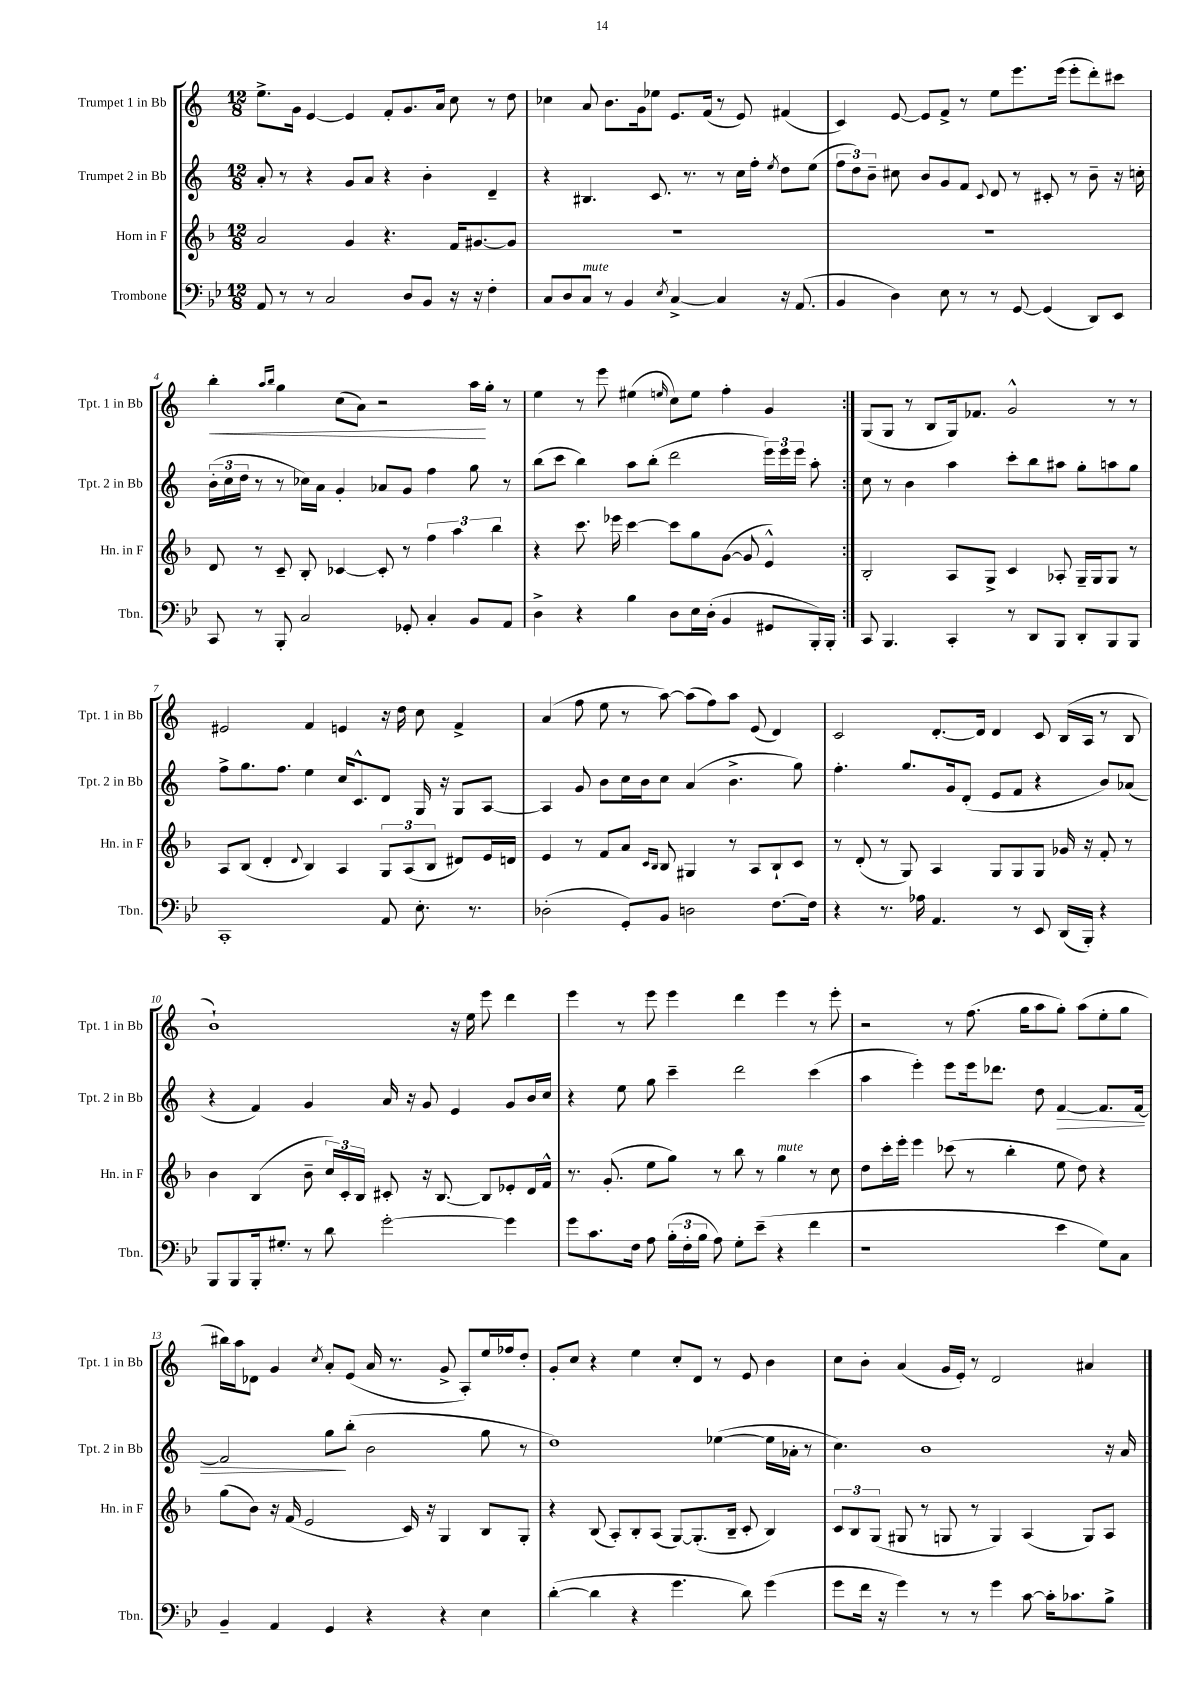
<<
\new StaffGroup <<
\new Staff = "s0" \with { instrumentName = "Trumpet 1 in Bb" shortInstrumentName = "Tpt. 1 in Bb" } {
    \clef treble \key c \major \numericTimeSignature \time 12/8
    \autoBeamOff \repeat volta 2 { e''8.[-> g'16] e'4~ e'4 f'8[-. g'8. a'16] c''8 r8 d''8 |
    ces''4 a'8 b'8.[ g'16 ees''8] e'8.[ f'16]( r8 e'8) fis'4( |
    c'4) e'8~ e'8[ f'8]-> r8 e''8[ e'''8. e'''16]( e'''8[-. d'''8-.) cis'''8] |
    b''4-.\< \grace { a''16[ b''16] } g''4 c''8[( a'8]) r2 a''16[\! g''16]-. r8 |
    e''4 r8 e'''8 eis''4( \grace { e''16 } c''8[) e''8] f''4-. g'4 | }
    g8[( g8] r8 b8[ g16) fes'8.] g'2-^ r8 r8 |
    eis'2 f'4 e'4 r16 d''16 c''8 f'4-> |
    a'4( f''8 e''8 r8 a''8~) a''8[( f''8) a''8] e'8( d'4) |
    c'2 d'8.[~-. d'16] d'4 c'8 b16[( a16] r8 b8 |
    b'1-!) r16 e''16 e'''8 d'''4 |
    e'''4 r8 e'''8 e'''4 d'''4 e'''4 r8 e'''8-. |
    r2 r8 f''8.( g''16[ a''8 g''8]-.) a''8[( e''8-. g''8] |
    bis''16[) a''16 des'8] g'4 \acciaccatura { c''8 } a'8[-. e'8]( a'16 r8. g'8-> a8[-.) e''16 fes''16 d''8]-. |
    g'8[-. c''8] r4 e''4 c''8[-. d'8] r8 e'8 b'4 |
    c''8[ b'8]-. a'4( g'16[ e'16]-.) r8 d'2 ais'4 \bar "|." |
}
\new Staff = "s1" \with { instrumentName = "Trumpet 2 in Bb" shortInstrumentName = "Tpt. 2 in Bb" } {
    \clef treble \key c \major \numericTimeSignature \time 12/8
    \autoBeamOff \repeat volta 2 { a'8-. r8 r4 g'8[ a'8] r4 b'4-. d'4-- |
    r4 bis4. c'8. r8. r8 c''16[ f''16]-. \acciaccatura { e''8 } d''8[ e''8]( |
    \tuplet 3/2 { f''8[ d''8) b'8]-- } cis''8 b'8[ g'8 f'8] \appoggiatura { c'8 } d'8 r8 cis'8-. r8 b'8-- r16 c''16-. |
    \tuplet 3/2 { b'16[-.( c''16 d''16] } r8 r8 ces''16[) a'16] g'4-. aes'8[ g'8] f''4 g''8 r8 |
    b''8[( c'''8] b''4) a''8[ b''8]-.( d'''2 \tuplet 3/2 { e'''16[) e'''16 e'''16] } a''8-. | }
    c''8 r8 b'4 a''4 c'''8[-. b''8 ais''8] g''8[-. a''8 g''8] |
    f''8[-> g''8. f''8.] e''4 c''16[ c'8.-^ d'8] g16 r16 g8[ a8]~ |
    a4 g'8 b'8[ c''16 b'16 c''8] a'4( b'4.-> g''8) |
    f''4.-. g''8.[ g'16 d'8]-.( e'8[ f'8] r4 b'8[) aes'8]( |
    r4 f'4) g'4 a'16 r16 g'8 e'4 g'8[ b'16 c''16] |
    r4 e''8 g''8 c'''4-- d'''2 c'''4( |
    a''4 e'''4-.) e'''8[ e'''16 des'''8.] d''8 f'4~\> f'8.[ f'16]~ |
    f'2 g''8[\! b''8]-.( b'2 g''8 r8 |
    d''1) ees''4~( ees''16[ aes'16]-. r8 |
    c''4.) b'1 r16 a'16 \bar "|." |
}
\new Staff = "s2" \with { instrumentName = "Horn in F" shortInstrumentName = "Hn. in F" } {
    \clef treble \key f \major \numericTimeSignature \time 12/8
    \autoBeamOff \repeat volta 2 { a'2 g'4 r4. f'16[ gis'8.~ gis'8] |
    R1. |
    R1. |
    d'8 r8 c'8-- bes8-. ces'4~ ces'8-. r8 \tuplet 3/2 { f''4 a''4 bes''4 } |
    r4 c'''8. ees'''16 c'''4~ c'''8[ g''8 g'8]~( g'8 e'4-^) | }
    bes2-. a8[ g8]-> c'4 aes8-. g16[-- g16 g8] r8 |
    a8[ bes8]( d'4-. \appoggiatura { d'8 } bes4) a4 \tuplet 3/2 { g8[ a8( bes8] } dis'8[) e'16 d'16] |
    e'4 r8 f'8[ a'8] \grace { c'16[ bes16] } bes8 gis4 r8 a8[ bes8-! c'8] |
    r8 d'8-.( r8 g8) a4 g8[ g8 g8] ges'16 r16 f'8-. r8 |
    bes'4 bes4( bes'8-- \tuplet 3/2 { c''16[) c'16-. bes16] } cis'8-. r16 bes8.~ bes8[ ees'8-. d'16 f'16]-^ |
    r8. g'8.-.( e''8[ g''8]) r8 bes''8 r8 g''4^\markup { \italic "mute" } r8 c''8 |
    d''8[ c'''16-. e'''16]-. e'''4 ces'''8( r8 bes''4-. e''8 d''8) r4 |
    g''8[( bes'8]) r16 f'16( e'2 c'16) r16 g4 bes8[ g8]-. |
    r4 bes8( a8[-.) bes8-. a8]( g8[~) g8.-.( bes16]-- c'8-. bes4) |
    \tuplet 3/2 { c'8[ bes8 g8]( } gis8 r8 g8 r8 g4) a4( g8[) a8] \bar "|." |
}
\new Staff = "s3" \with { instrumentName = "Trombone" shortInstrumentName = "Tbn." } {
    \clef bass \key bes \major \numericTimeSignature \time 12/8
    \autoBeamOff \repeat volta 2 { a,8 r8 r8 c2 d8[ bes,8] r16 r16 f4-. |
    c8[ d8 c8]^\markup { \italic "mute" } r8 bes,4 \acciaccatura { ees8 } c4~-> c4 r16 a,8.( |
    bes,4 d4) ees8 r8 r8 g,8~ g,4( d,8[) ees,8] |
    c,8 r8 bes,,8-. c2 ges,8-. c4-. bes,8[ a,8] |
    d4-> r4 bes4 d8[ ees16 d16]-.( bes,4 gis,8[ bes,,16-.) bes,,16]-. | }
    c,8 bes,,4. c,4-. r8 d,8[ bes,,8] d,8[-. bes,,8 bes,,8] |
    c,1-. a,8 ees8.-. r8. |
    des2-.( g,8[-.) bes,8] d2 f8.[~ f16] |
    r4 r8. aes16 a,4. r8 ees,8 d,16[( bes,,16]-.) r4 |
    bes,,8[ bes,,8 bes,,16-. gis8.]-. r8 d'8 g'2~-. g'4 |
    g'8[ c'8. f16] a8 \tuplet 3/2 { bes16[-.( f16-. bes16] } a8) g8[-. ees'8]--( r4 f'4 |
    r1 ees'4 g8[) c8] |
    bes,4-- a,4 g,4 r4 r4 ees4 |
    d'4~-.( d'4 r4 g'4. d'8) g'4( |
    g'8[ f'16] r16 g'4) r8 r8 g'4 c'8~ c'16[-. ces'8. bes8]-> \bar "|." |
}
>>
>>
